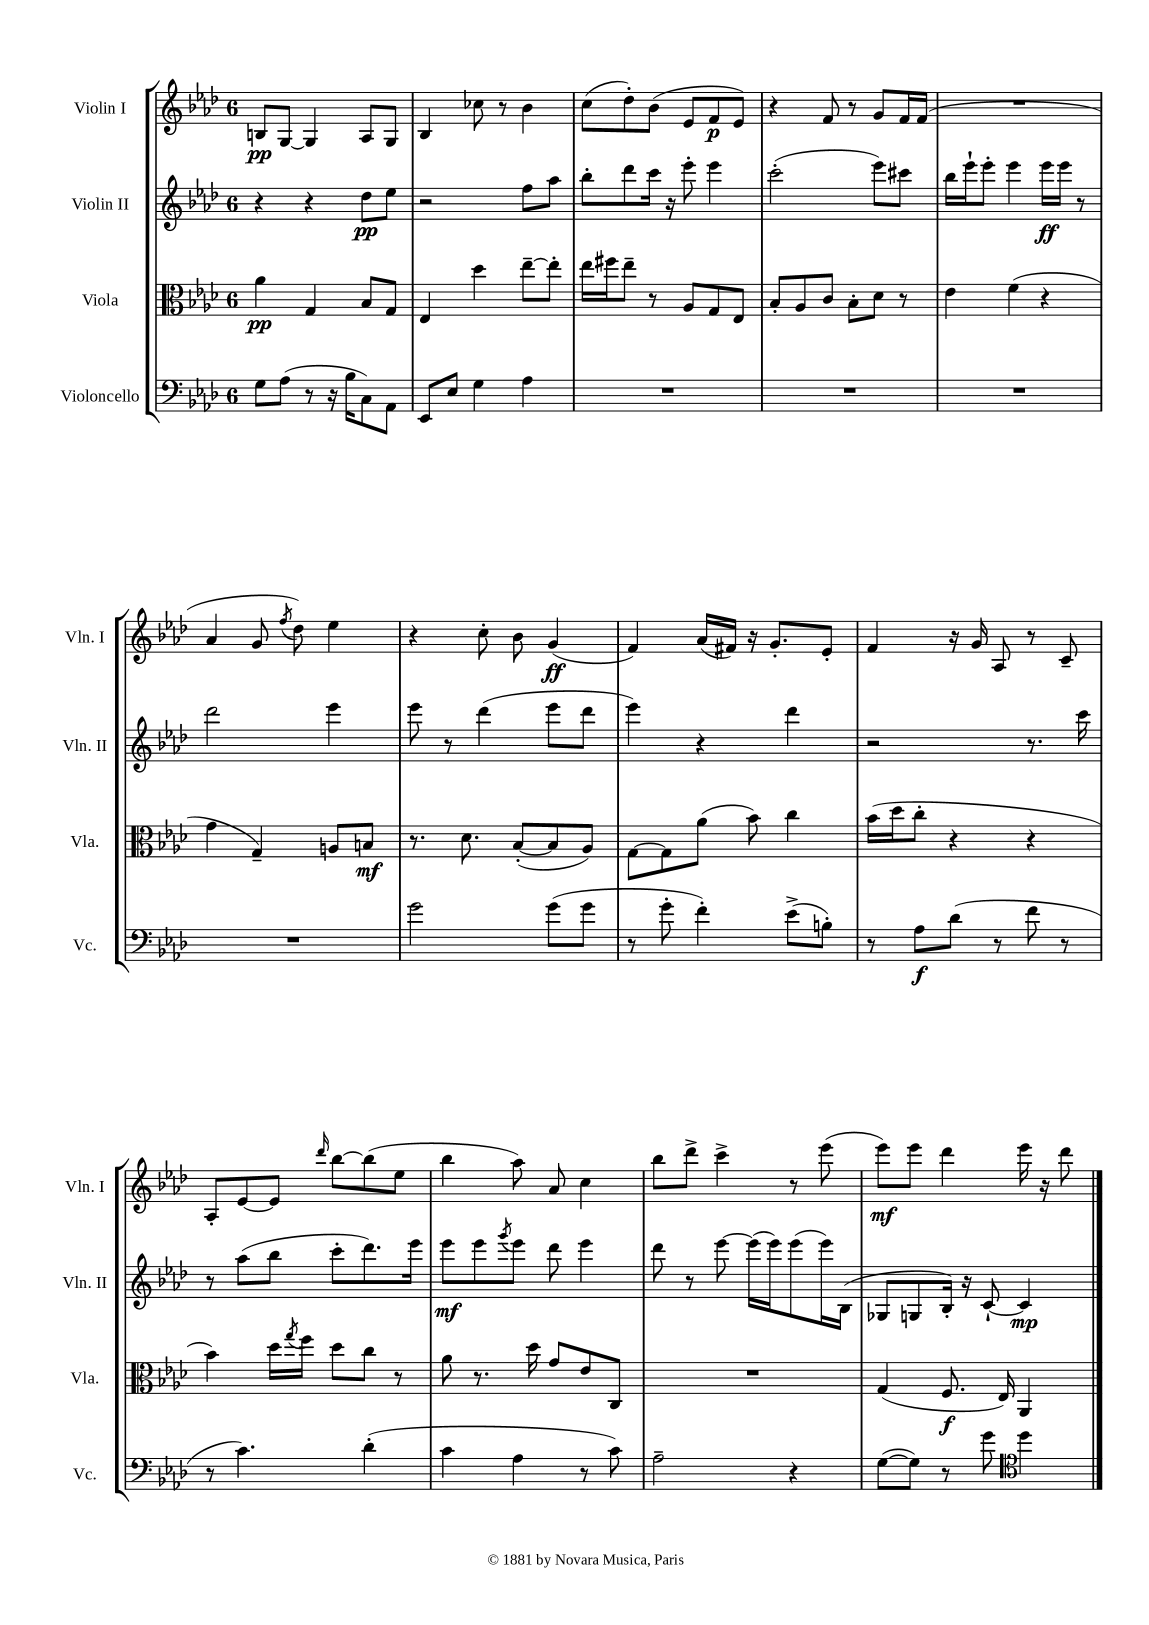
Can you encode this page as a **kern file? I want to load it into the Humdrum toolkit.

**kern	**kern	**kern	**kern
*staff4	*staff3	*staff2	*staff1
*clefF4	*clefC3	*clefG2	*clefG2
*k[b-e-a-d-]	*k[b-e-a-d-]	*k[b-e-a-d-]	*k[b-e-a-d-]
*M6/8	*M6/8	*M6/8	*M6/8
8G	4a-	4r	8B
(8A-	.	.	[8G
8r	4G	4r	4G]
16r	.	.	.
16B-	.	.	.
8C)	8B-	8dd-	8A-
8AA-	8G	8ee-	8G
=	=	=	=
8EE-	4E-	2r	4B-
8E-	.	.	.
4G	4dd-	.	8cc-
.	.	.	8r
4A-	[8ee-~	8ff	4b-
.	8ee-']	8aa-	.
=	=	=	=
2.r	16ee-	8bb-'	(8cc
.	16ff#	.	.
.	8ee-~	8ddd-	8dd-')
.	8r	16ccc	(8b-
.	.	16r	.
.	8A-	8eee-'	8e-
.	8G	4eee-	8f
.	8E-	.	8e-)
=	=	=	=
2.r	8B-'	(2ccc'	4r
.	8A-	.	.
.	8c	.	8f
.	8B-'	.	8r
.	8d-	8eee-)	8g
.	8r	8ccc#	16f
.	.	.	(16f
=	=	=	=
2.r	4e-	16bb-	2.r
.	.	16eee-`	.
.	.	8eee-'	.
.	(4f	4eee-	.
.	4r	16eee-	.
.	.	16eee-	.
.	.	8r	.
=	=	=	=
2.r	4g	2ddd-	4a-
.	4G~)	.	8g
.	.	.	8qff
.	.	.	8dd-)
.	8A	4eee-	4ee-
.	8B	.	.
=	=	=	=
2g	8.r	8eee-	4r
.	.	8r	.
.	8.d-	.	.
.	.	(4ddd-	8cc'
.	([8B-'	.	8b-
(8g	8B-]	8eee-	(4g
8g	8A-)	8ddd-	.
=	=	=	=
8r	[8G	4eee-)	4f)
8g'	8G]	.	.
4f')	(8a-	4r	(16a-
.	.	.	16f#)
.	8b-)	.	16r
.	.	.	8.g'
(8e-^	4cc	4ddd-	.
8B')	.	.	8e-'
=	=	=	=
8r	(16b-	2r	4f
.	16dd-	.	.
8A-	8cc'	.	.
(8d-	4r	.	16r
.	.	.	16g
8r	.	.	8A-
8f	4r	8.r	8r
8r	.	.	8c~
.	.	16ccc	.
=	=	=	=
8r	4b-)	8r	8A-'
4.c)	.	(8aa-	[8e-
.	16dd-	8bb-	8e-]
.	8qgg	.	.
.	16ff	.	.
.	.	.	16qqddd-
.	8dd-	8ccc'	[8bb-
(4d-'	8cc	8.ddd-)	(8bb-]
.	8r	.	8ee-
.	.	16eee-	.
=	=	=	=
4c	8a-	8eee-	4bb-
.	8.r	8eee-	.
.	.	8qggg	.
4A-	.	8eee-	8aa-)
.	16dd-	.	.
.	8g	8ddd-	8a-
8r	8e-	4eee-	4cc
8c)	8C	.	.
=	=	=	=
2A-~	2.r	8ddd-	8bb-
.	.	8r	8ddd-^
.	.	[8eee-	4ccc^
.	.	(16eee-]	.
.	.	16eee-)	.
4r	.	(8eee-	8r
.	.	16eee-)	(8eee-
.	.	(16B-	.
=	=	=	=
([8G	(4G	8G-	8eee-)
8G])	.	8G	8eee-
8r	8.F	16B-')	4ddd-
.	.	16r	.
8g	.	[8c`	.
.	16E-)	.	.
*clefC4	*	*	*
4dd-	4AA-	4c]	16eee-
.	.	.	16r
.	.	.	8ddd-
==	==	==	==
*-	*-	*-	*-
